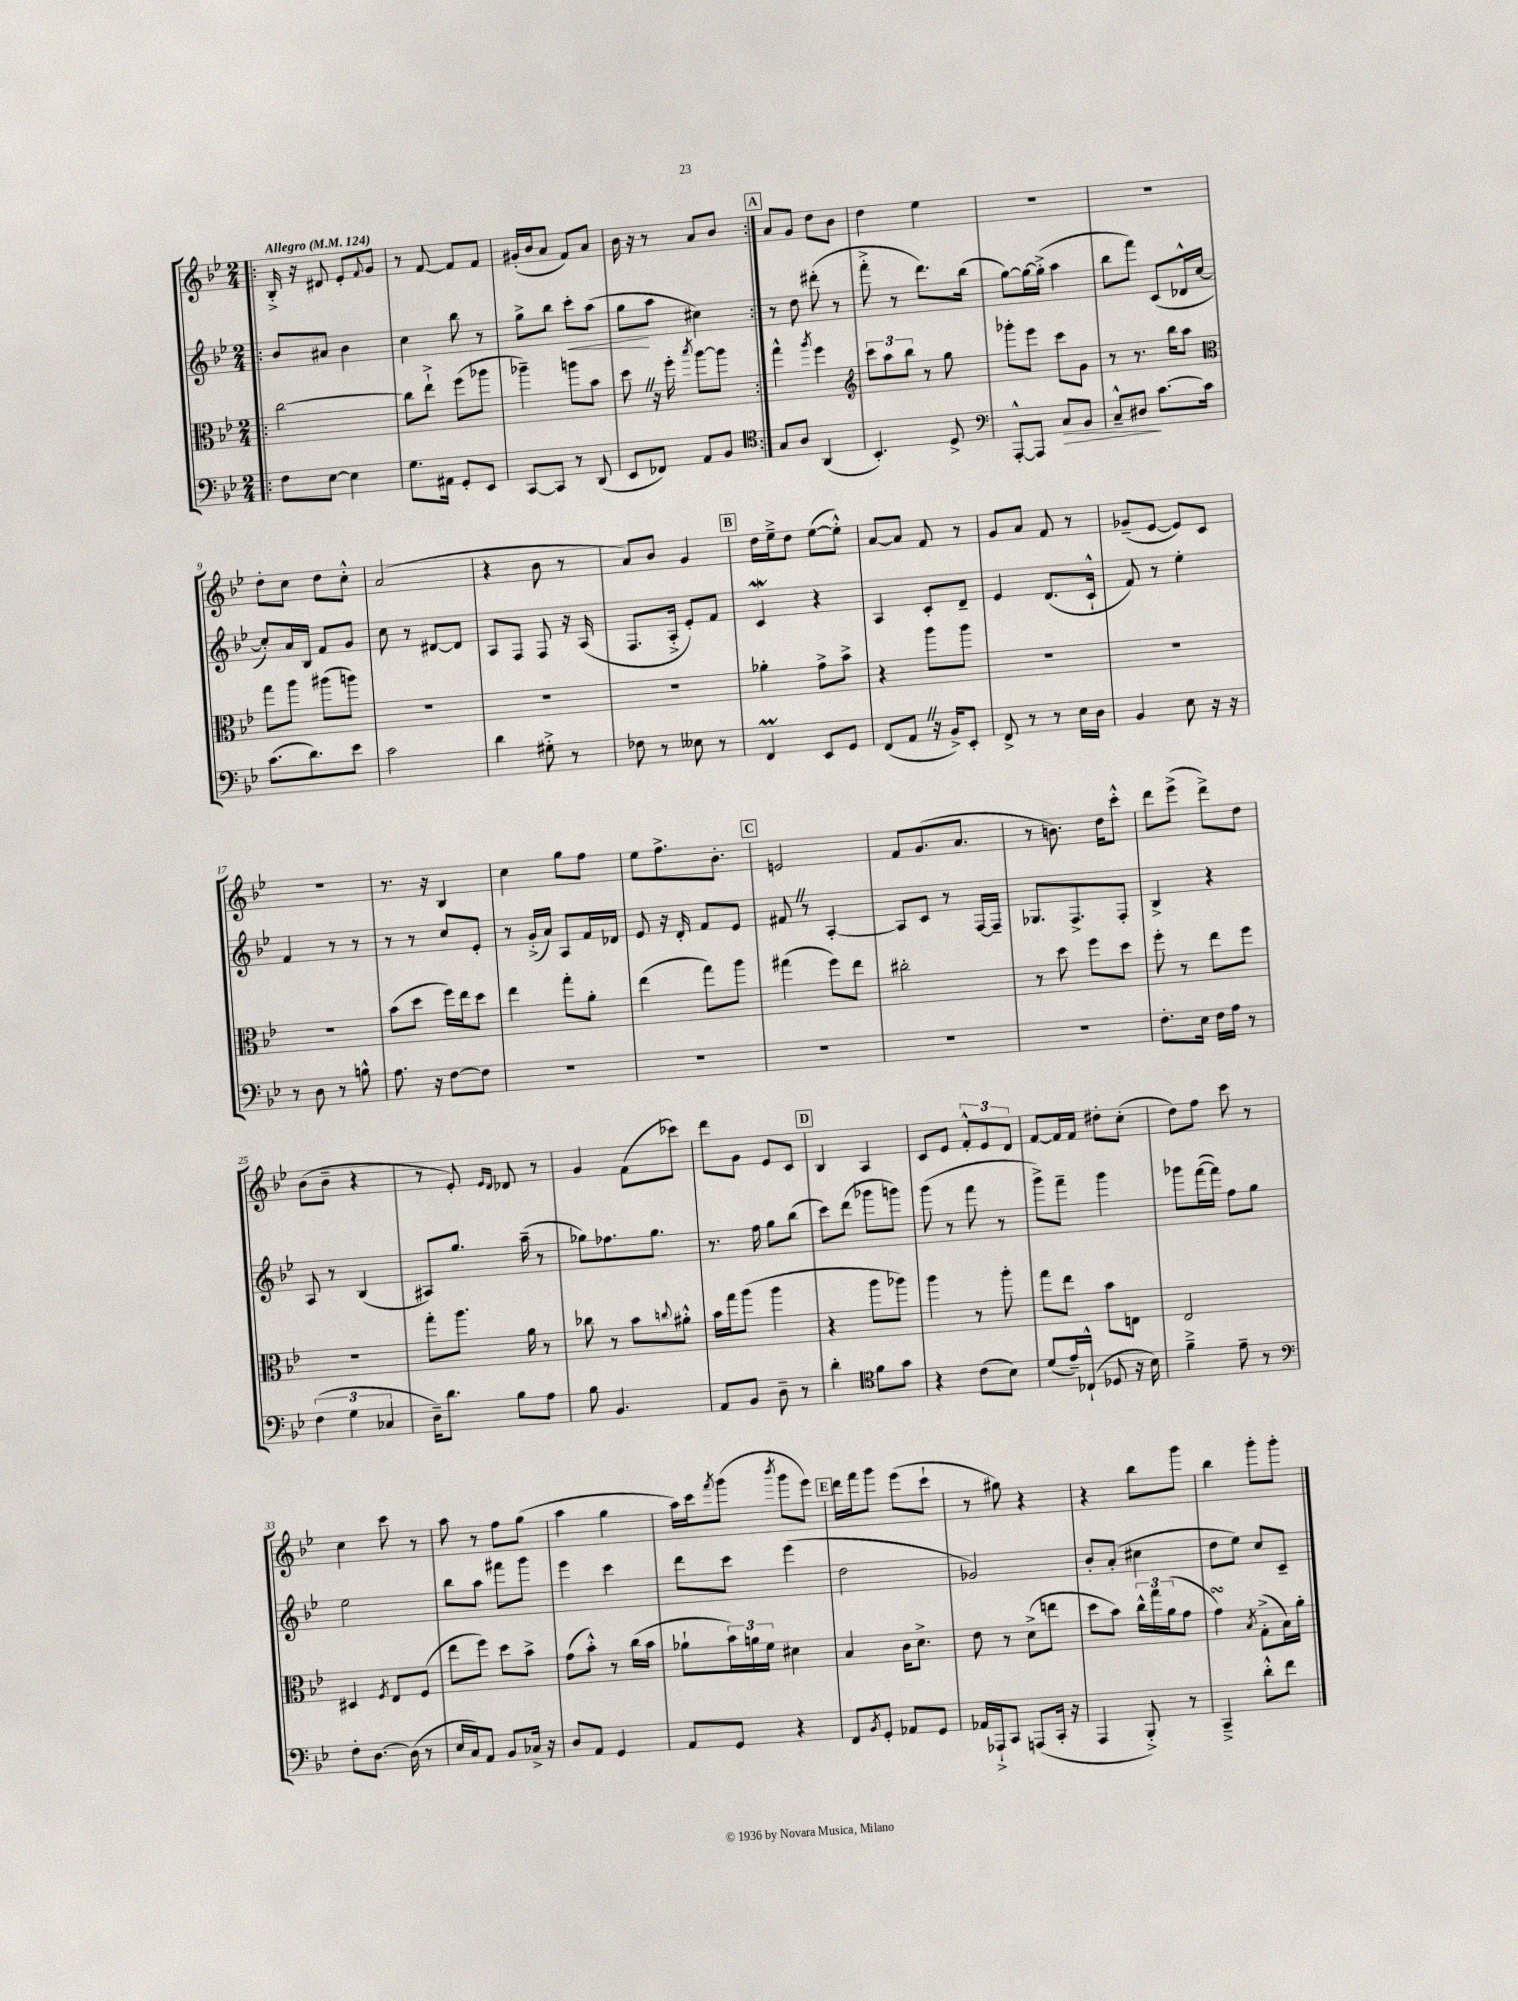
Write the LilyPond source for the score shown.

<<
\new StaffGroup <<
\new Staff = "s0" {
    \clef treble \key bes \major \numericTimeSignature \time 2/4 \tempo "Allegro" 4 = 124
    \repeat volta 2 { \bar ".|:" bes16-.-> r16 dis'8 ees'8-. \appoggiatura { f'8 } g'8 |
    r8 f'8~ f'8 f'8 |
    gis'16-.( bes'16 a'8 f'8) a'8 |
    bes'16 r16 r8 a'8 bes'8 | }
    \mark \markup { \box "A" } a'8 g'8 d''8 bes'8 |
    d''4 ees''4 |
    r2 |
    R2 |
    d''8-. c''8 d''8 c''8-.-^ |
    a'2( |
    r4 bes'8 r8 |
    a'8) bes'8 g'4 |
    \mark \markup { \box "B" } d''16 ees''16---> d''8 ees''8~( ees''8-.-^) |
    a'8~ a'8 f'8 r8 |
    g'8 a'8 f'8 r8 |
    ges'8--( ees'8~ ees'8) c'8 |
    R2 |
    r8. r16 bes4 |
    c''4 g''8 f''8 |
    ees''8 f''8.-> bes'8.-. |
    \mark \markup { \box "C" } e'2 |
    f'8 g'8.( a'8. |
    r8 b'8.) d''16 c'''8-.-^ |
    d'''8 ees'''8->( d'''8->) d''8 |
    bes'8( bes'8-- r4 |
    r8 ees'8-.) \grace { ees'16 d'16 } des'8 r8 |
    g'4 f'8( ces'''8) |
    d'''8 g'8 ees'8 c'8 |
    \mark \markup { \box "D" } bes4 a4 |
    c'8 ees'8 \tuplet 3/2 { f'8-.-^ ees'8 d'8 } |
    f'8~ f'16 f'16 dis''8-. c''8-.( |
    d''8) f''8 c'''8 r8 |
    c''4 c'''8 r8 |
    a''8 r8 f''8 g''8( |
    a''4 g''4 |
    a''16) c'''16 \acciaccatura { f'''8 } g'''8( \acciaccatura { bes'''8 } g'''8 ees'''8) |
    \mark \markup { \box "E" } d'''16 f'''16 g'''8 ees'''8( c'''8-! |
    r8 gis''8) r4 |
    r4 bes''8 g'''8 |
    bes''4 g'''8-. g'''8-. \bar "|." |
}
\new Staff = "s1" {
    \clef treble \key bes \major \numericTimeSignature \time 2/4
    \repeat volta 2 { \bar ".|:" bes'8 ais'8 bes'4 |
    c''4 bes''8 r8 |
    g''8-> bes''8 c'''8-.\< a''8( |
    g''8\! a''8 cis''4) | }
    \mark \markup { \box "A" } r8 d''8 dis'''8-.( r8 |
    f'''8-.-> r8 d'''8.) bes''16( |
    g''8~) g''16~ g''16-.->( a''4 |
    bes''8 f'''8) c'8( des'16-^ c''16~ |
    c''8-.) a'16 bes16 f'8 g'8 |
    c''8 r8 dis'8~ dis'8 |
    a8 f8 f8 r16 a16( |
    f8. a16-.-> ees'8-.) f'8 |
    \mark \markup { \box "B" } c'4\mordent r4 |
    a4 c'8-. d'8-- |
    ees'4 d'8.( c'16-!-^ |
    f'8) r8 ees''4-. |
    f'4 r8 r8 |
    r8 r8 c''8 ees'8-. |
    r8 g'16-.->( a'16) a8 f'16 des'16 |
    ees'8 r16 d'16-. f'8 ees'8 |
    \mark \markup { \box "C" } fis'8 \once \override BreathingSign.text = \markup { \musicglyph "scripts.caesura.straight" } \breathe r8 a4~-. |
    a8 c'8 r8 f16~ f16-- |
    ges8. f8.-> f8-. |
    bes4-> r4 |
    a8 r8 bes4( |
    ais8) g''8. a''16--( r8 |
    ges''8) fes''8. ges''8. |
    r8. f''16 g''8 bes''8( |
    \mark \markup { \box "D" } c'''8) d'''8( ges'''8 g'''8) |
    g'''8( r8 f'''8 r8 |
    g'''8->) f'''8-- g'''4 |
    ges'''8 f'''16~( f'''16) f''8 g''8 |
    ees''2 |
    bes''8 a''8 fis'''8 g'''8 |
    ees'''4 c'''4 |
    d'''8 c'''8 ees'''4( |
    \mark \markup { \box "E" } d''2 |
    ges'2) |
    bes'8-. a'8-.( cis''4 |
    d''8 ees''8) c''8 c'8-- \bar "|." |
}
\new Staff = "s2" {
    \clef alto \key bes \major \numericTimeSignature \time 2/4
    \repeat volta 2 { \bar ".|:" c''2~ |
    c''8 ees''8-!-> f''8( aes''8 |
    aes''4--) a''8 bes'8 |
    d''8 \once \override BreathingSign.text = \markup { \musicglyph "scripts.caesura.straight" } \breathe r16 f''16-. \acciaccatura { bes''8 } a''8~ a''8 | }
    \mark \markup { \box "A" } g''4-^ \acciaccatura { a''8 } f''4 |
    \clef treble \tuplet 3/2 { c'''8 a''8 bes''8 } r8 g''8 |
    ges'''8-. ees'''8 c'''8 g'8 |
    r8 r8. bes''16 a''8 |
    \clef alto g''8 a''8 ais''8( a''8) |
    R2 |
    R2 |
    R2 |
    \mark \markup { \box "B" } aes'4-. g'8-> bes'8-> |
    r4 a''8 a''8 |
    R2 |
    R2 |
    R2 |
    bes'8( d''8 f''16) ees''16 d''8 |
    ees''4 g''8-. a'8-. |
    ees''4( g''8) a''8 |
    \mark \markup { \box "C" } gis''4( f''8) ees''8 |
    cis''2-. |
    r8 d''8 f''8 d''8 |
    f''8-. r8 ees''8 f''8 |
    R2 |
    g''8-. a''8. a'16 r8 |
    ces''8 r8 bes'8 \appoggiatura { c''8 } ais'8-.-^ |
    bes'16 g''16 a''8( a''4 |
    \mark \markup { \box "D" } r4 a''8 aes''8) |
    a''4 r8 a''8-. |
    g''8 ees''8 bes'8 e8 |
    ees2 |
    dis4 \acciaccatura { f8 } ees8 f8( |
    ees''8 f''8) d''8 bes'8-> |
    g'8( bes'8-.-^) r8 c''16( bes'16 |
    aes'8-! \tuplet 3/2 { bes'16) a'16 f'16 } dis'4 |
    \mark \markup { \box "E" } bes4 c'16 d'8.-> |
    ees'8 r8 d'8->( e''8 |
    d''8 bes'8) \tuplet 3/2 { c''16-^ g''16 a'16( } g'8 |
    g'4\turn) \acciaccatura { bes8 } g8-.->( bes16) a'16-. \bar "|." |
}
\new Staff = "s3" {
    \clef bass \key bes \major \numericTimeSignature \time 2/4
    \repeat volta 2 { \bar ".|:" f8 ees8~ ees4 |
    g8. ais,16 g,8-. ees,8 |
    c,8~ c,8 r8 d,8( |
    ees,8 fes,8) a,8 bes,8 | }
    \mark \markup { \box "A" } \clef tenor g8 a8 a,4( |
    bes,4.-.) d8-> |
    \clef bass a,,8~-.-^ a,,8 c8\> bes,8 |
    c8---^ dis8\! c'8.~ c'16 |
    c'8.( d'8.) ees'8 |
    c'2 |
    d'4 gis8-.-> r8 |
    fes8 r8 eeses8 r8 |
    \mark \markup { \box "B" } f,4\prall ees,8 g,8 |
    f,8( a,8 \once \override BreathingSign.text = \markup { \musicglyph "scripts.caesura.straight" } \breathe r16 bes,16->) ees,8-. |
    f,8-> r8 r8 ees16 d16 |
    bes,4 ees8 r16 r16 |
    r8 d8 r8 b8-^ |
    a8. r16 f8~ f8 |
    r2 |
    R2 |
    \mark \markup { \box "C" } R2 |
    R2 |
    R2 |
    f8.-. ees16 f16 a16 r8 |
    \tuplet 3/2 { f4( g4 ces4 } |
    d16--) d'8. bes8 a8 |
    bes8 bes,4. |
    a,8 bes,8 d8-- r8 |
    \mark \markup { \box "D" } d'4-. \clef tenor f'8 g'8 |
    r4 c'8( bes8) |
    d'8( ees'16--) ces16-!-^( des8 r16 bes16) |
    f'4---> ees'8-- r8 |
    \clef bass f8-. d8.~ d16( r8 |
    ees16 c16) a,8 bes,8 ces16-> r16 |
    d8 a,8 g,4 |
    a,8 g,8 r4 |
    \mark \markup { \box "E" } f,8 \acciaccatura { bes,8 } g,8-. aes,8 g,8 |
    aes,16 aes,,16-!-> c,8 a,,8( c,16-. r16 |
    a,,4 bes,,8-.->) r8 |
    c,4---> d'8-.-^ f'8 \bar "|." |
}
>>
>>
